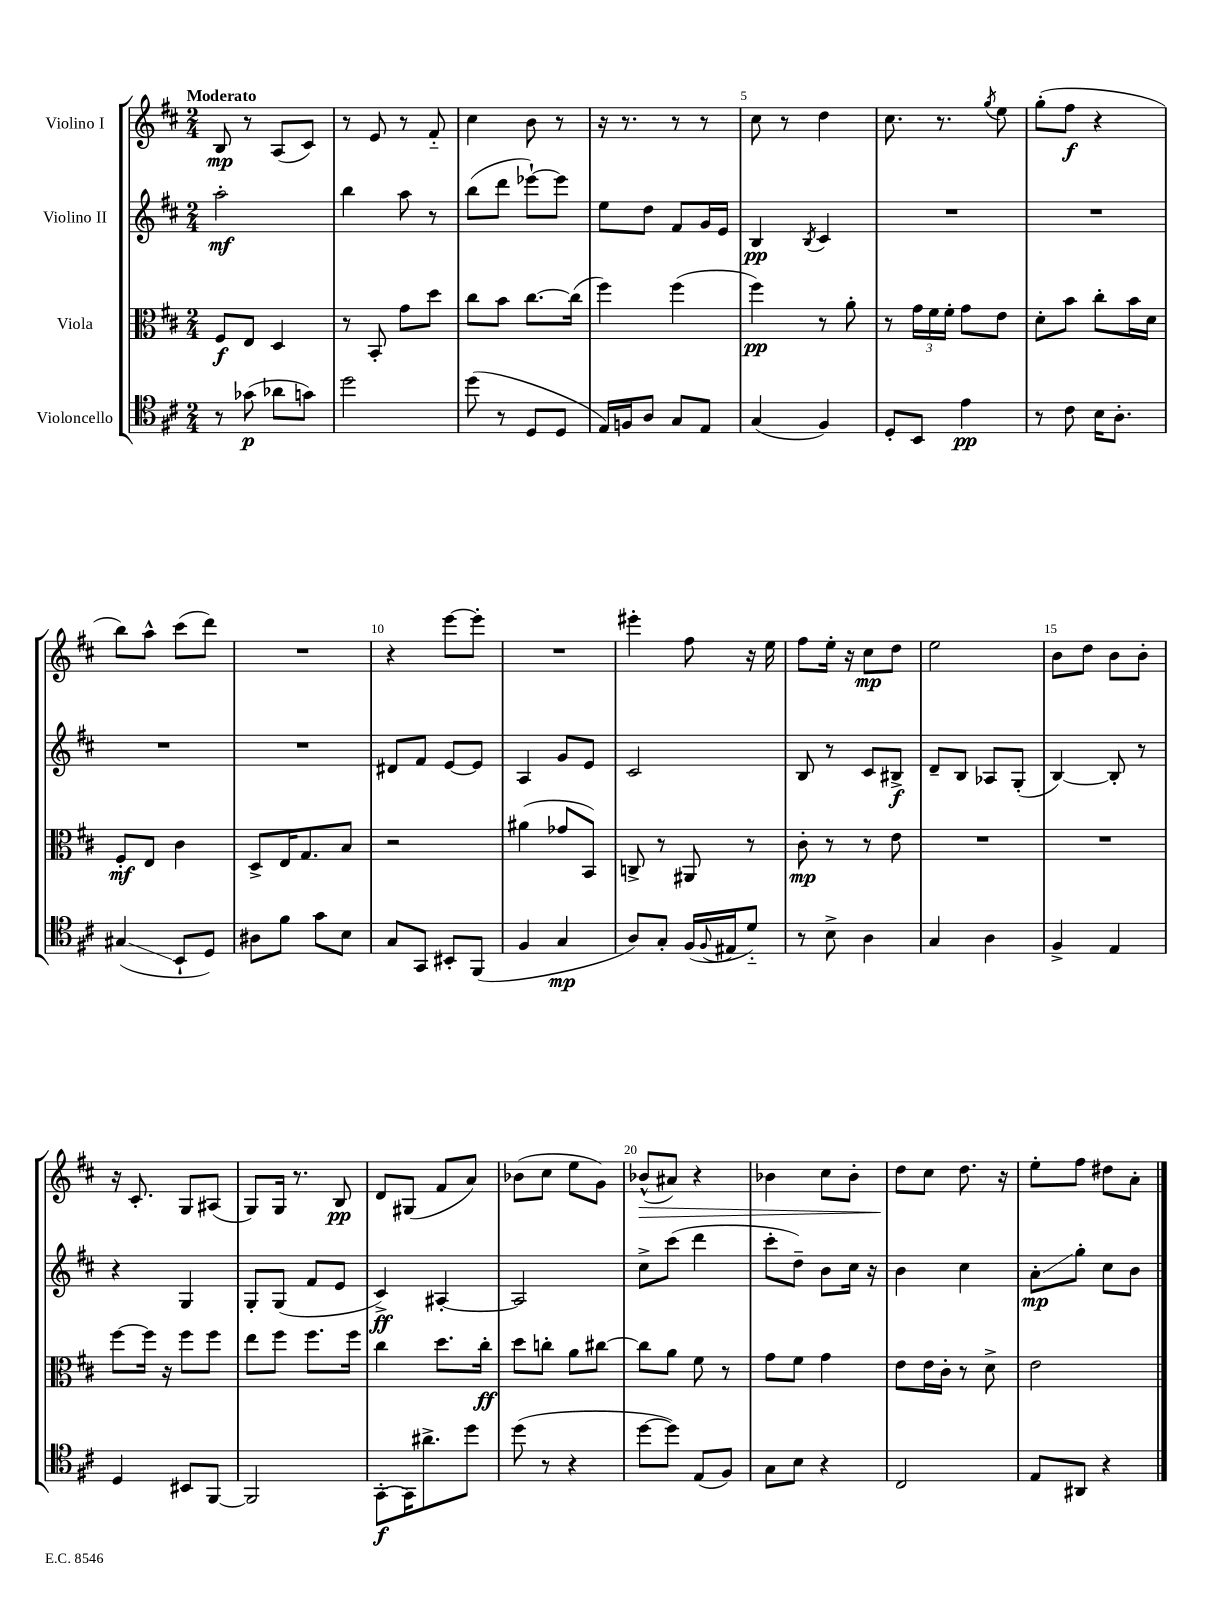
<<
\new StaffGroup <<
\new Staff = "s0" \with { instrumentName = "Violino I" } {
    \clef treble \key d \major \numericTimeSignature \time 2/4 \tempo "Moderato"
    b8\mp r8 a8( cis'8) |
    r8 e'8 r8 fis'8-_ |
    cis''4 b'8 r8 |
    r16 r8. r8 r8 |
    cis''8 r8 d''4 |
    cis''8. r8. \acciaccatura { g''8 } e''8 |
    g''8-.( fis''8\f r4 |
    b''8) a''8-^ cis'''8( d'''8) |
    R2 |
    r4 e'''8~ e'''8-. |
    R2 |
    eis'''4-. fis''8 r16 e''16 |
    fis''8 e''16-. r16 cis''8\mp d''8 |
    e''2 |
    b'8 d''8 b'8 b'8-. |
    r16 cis'8.-. g8 ais8( |
    g8) g16 r8. b8\pp |
    d'8 gis8( fis'8 a'8) |
    bes'8( cis''8 e''8 g'8) |
    bes'8-^\>( ais'8) r4 |
    bes'4 cis''8 bes'8-. |
    d''8\! cis''8 d''8. r16 |
    e''8-. fis''8 dis''8 a'8-. \bar "|." |
}
\new Staff = "s1" \with { instrumentName = "Violino II" } {
    \clef treble \key d \major \numericTimeSignature \time 2/4
    a''2-.\mf |
    b''4 a''8 r8 |
    b''8( d'''8 ees'''8~-!) ees'''8 |
    e''8 d''8 fis'8 g'16 e'16 |
    b4\pp \acciaccatura { b8 } cis'4 |
    R2 |
    R2 |
    R2 |
    R2 |
    dis'8 fis'8 e'8~ e'8 |
    a4 g'8 e'8 |
    cis'2 |
    b8 r8 cis'8 bis8->\f |
    d'8-- b8 aes8 g8-.( |
    b4~) b8-. r8 |
    r4 g4 |
    g8-. g8( fis'8 e'8 |
    cis'4->\ff) ais4~-. |
    ais2 |
    cis''8-> cis'''8( d'''4 |
    cis'''8-. d''8--) b'8 cis''16 r16 |
    b'4 cis''4 |
    a'8-.\glissando\mp g''8-. cis''8 b'8 \bar "|." |
}
\new Staff = "s2" \with { instrumentName = "Viola" } {
    \clef alto \key d \major \numericTimeSignature \time 2/4
    fis8\f e8 d4 |
    r8 b,8-. g'8 d''8 |
    cis''8 b'8 cis''8.~ cis''16( |
    fis''4) fis''4( |
    fis''4\pp) r8 a'8-. |
    r8 \tuplet 3/2 { g'16 fis'16 fis'16-. } g'8 e'8 |
    d'8-. b'8 cis''8-. b'16 d'16 |
    fis8-.\mf e8 cis'4 |
    d8-> e16 g8. b8 |
    r2 |
    ais'4( ges'8 b,8) |
    c8-> r8 ais,8 r8 |
    cis'8-.\mp r8 r8 e'8 |
    R2 |
    R2 |
    fis''8~ fis''16 r16 fis''8 fis''8 |
    e''8 fis''8 fis''8. fis''16 |
    cis''4 d''8. cis''16-.\ff |
    d''8 c''8-. a'8 cis''8~ |
    cis''8 a'8 fis'8 r8 |
    g'8 fis'8 g'4 |
    e'8 e'16 cis'16-. r8 d'8-> |
    e'2 \bar "|." |
}
\new Staff = "s3" \with { instrumentName = "Violoncello" } {
    \clef tenor \key d \major \numericTimeSignature \time 2/4
    r8 ges'8\p( aes'8 g'8) |
    d''2 |
    d''8( r8 d8 d8 |
    e16) f16 a8 g8 e8 |
    g4( fis4) |
    d8-. b,8 e'4\pp |
    r8 cis'8 b16 a8.-. |
    gis4\glissando( b,8-! d8) |
    ais8 fis'8 g'8 b8 |
    g8 g,8 bis,8-. fis,8( |
    fis4 g4\mp |
    a8) g8-. fis16( \appoggiatura { fis8 } eis16 d'8-_) |
    r8 b8-> a4 |
    g4 a4 |
    fis4-> e4 |
    d4 bis,8 fis,8~ |
    fis,2 |
    g,8~-.\f g,16 ais'8.-> d''8 |
    d''8( r8 r4 |
    d''8~ d''8) e8( fis8) |
    g8 b8 r4 |
    cis2 |
    e8 ais,8 r4 \bar "|." |
}
>>
>>
\layout { \context { \Score \override BarNumber.break-visibility = ##(#f #t #t) barNumberVisibility = #(every-nth-bar-number-visible 5) } }
